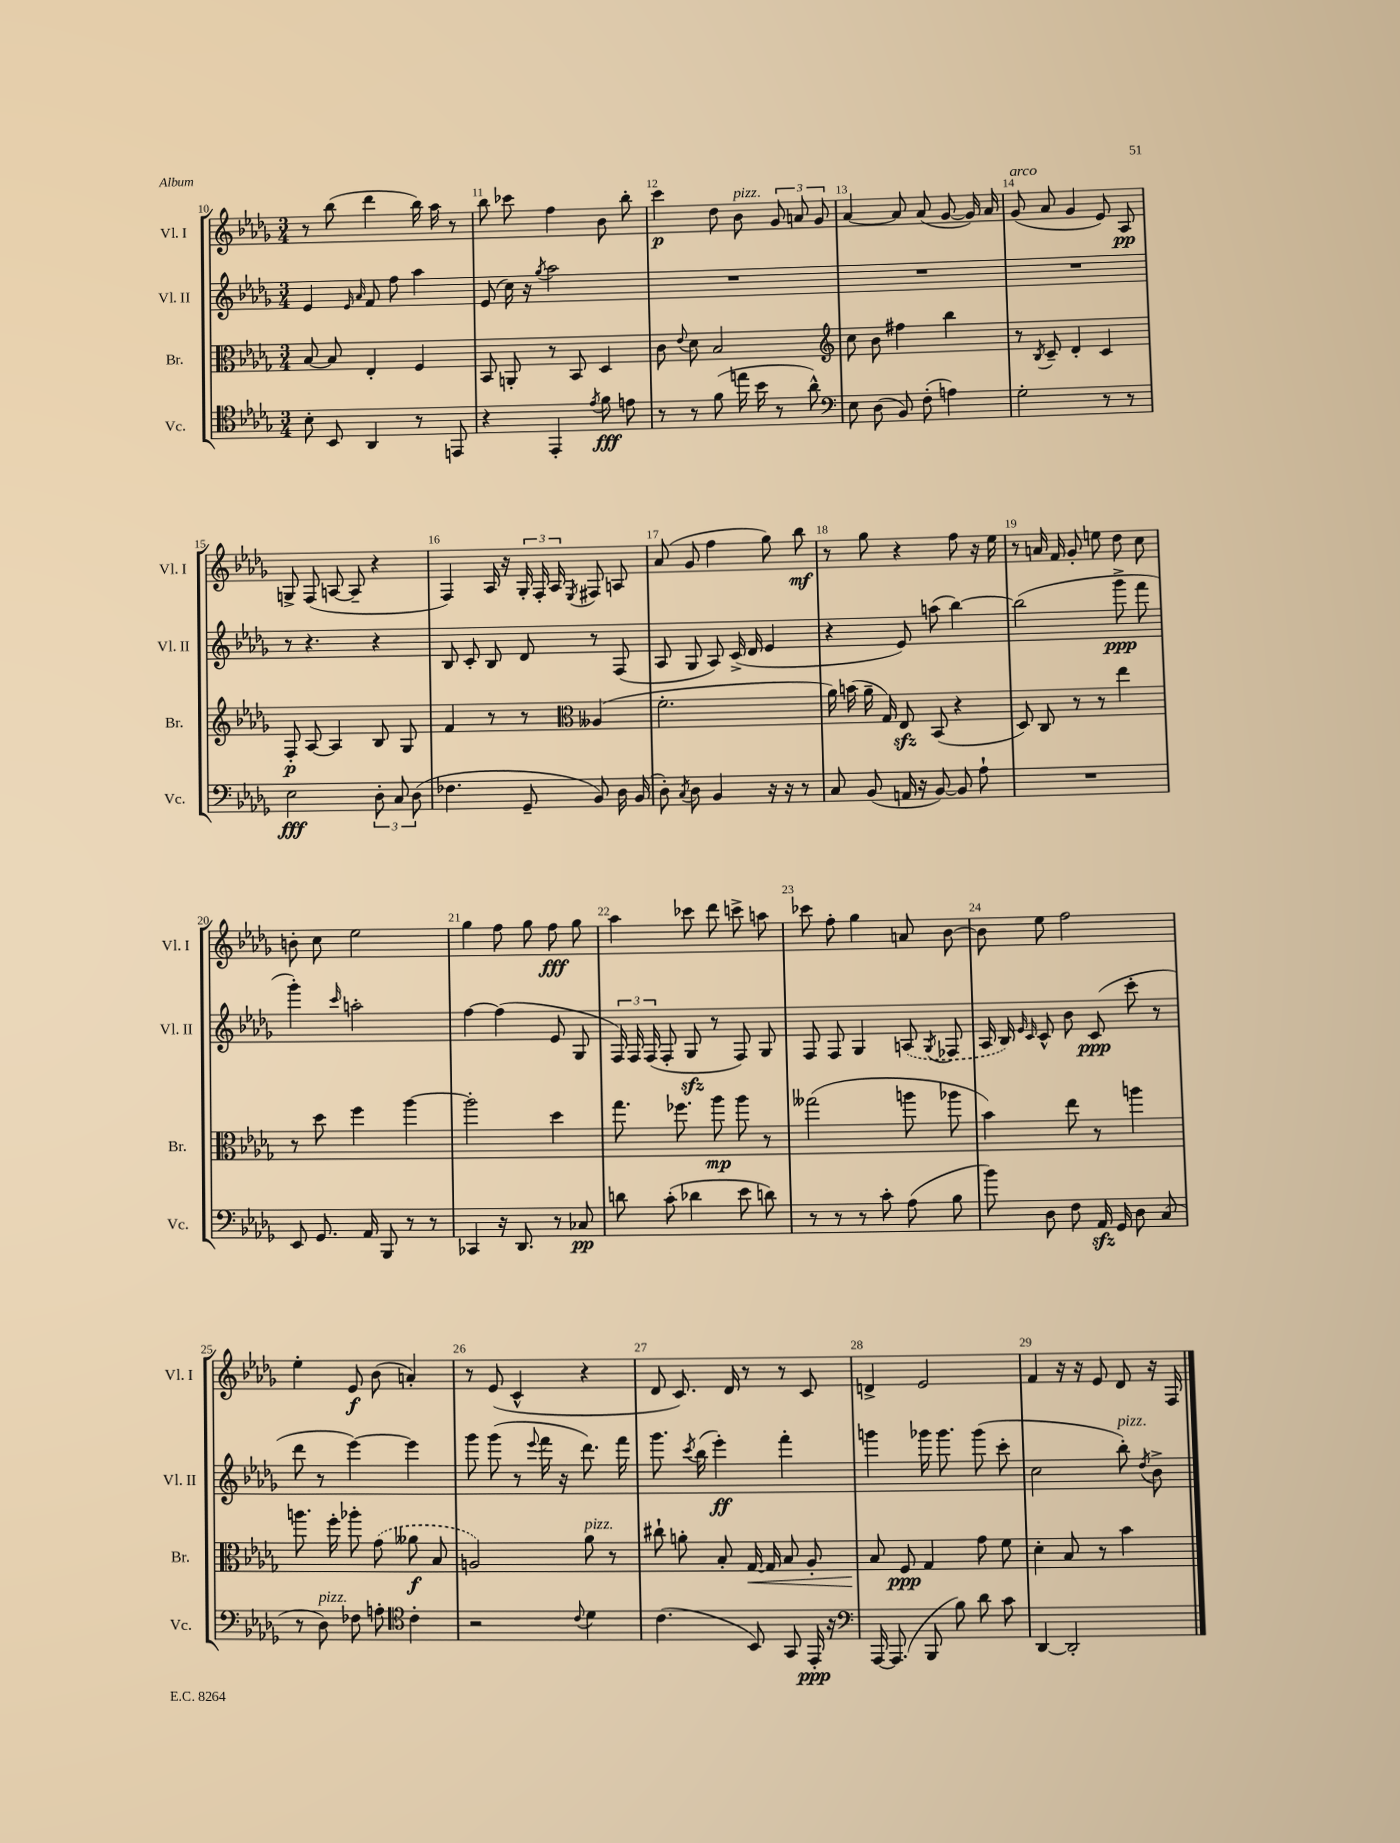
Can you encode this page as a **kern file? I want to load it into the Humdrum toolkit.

**kern	**kern	**kern	**kern
*staff4	*staff3	*staff2	*staff1
*clefC4	*clefC3	*clefG2	*clefG2
*k[b-e-a-d-g-]	*k[b-e-a-d-g-]	*k[b-e-a-d-g-]	*k[b-e-a-d-g-]
*M3/4	*M3/4	*M3/4	*M3/4
8B-'\	[8B-/	4e-/	8r
8BB-/	8B-/]	.	(8bb-\
.	.	16qqe-/	.
.	.	16qqa-/	.
4AA-/	4E-'/	8f/	4ddd-\
.	.	8ff\	.
8r	4F/	4aa-\	16bb-\)
.	.	.	16aa-\
8EE/	.	.	8r
=	=	=	=
4r	8BB-/	(8e-/	8bb-\
.	8AA'/	16cc\)	8ccc-\
.	.	16r	.
.	.	8qgg-/	.
4EE-'/	8r	2aa-\	4ff\
.	8BB-/	.	.
8qe-/	.	.	.
8f\	4D-/	.	8b-\
8e\	.	.	8bb-'\
=	=	=	=
8r	8c\	2.r	4ccc\
.	8qqe-/	.	.
8r	8d-\	.	.
(8f\	2B-/	.	8dd-\
16ee\	.	.	8b-\
16b-\	.	.	.
8r	.	.	12g-/
.	.	.	12a/
8a-^^\)	.	.	.
.	.	.	12g-/
=	=	=	=
*clefF4	*clefG2	*	*
8E-\	8cc\	2.r	[4a-/
(8D-\	8b-\	.	.
8BB-/)	4ff#\	.	8a-/]
(8F'\	.	.	(8a-/
4A\)	4bb-\	.	[8g-/
.	.	.	16g-/])
.	.	.	16a-/
=	=	=	=
2G-'\	8r	2.r	(8g-/
.	8qB-/	.	.
.	8c~/	.	8a-/
.	4d-'/	.	4g-/
8r	4c/	.	8e-/)
8r	.	.	8A-/
=	=	=	=
2E-\	8F'/	8r	8G^/
.	[8A-/	4.r	(8F/
.	4A-/]	.	[8A/
.	.	.	8A~/]
12D-'\	8B-/	4r	4r
12C/	.	.	.
.	8G-/	.	.
(12D-\	.	.	.
=	=	=	=
4.F-\	4f/	8B-/	4F/)
.	.	8c'/	.
.	8r	8B-/	16A-/
.	.	.	16r
8GG-~/	8r	8d-/	24G-'/
.	.	.	24F'/
.	.	.	24A-/
*	*clefC3	*	*
.	.	.	8qE-/
8BB-/)	(4A--/	8r	8F#/
16D-\	.	(8F/	8A/
(16BB-/	.	.	.
=	=	=	=
8D-'\)	2.f'\	8A-/	(8a-/
8qC/	.	.	.
8D-\	.	8G-/	8g-/
4BB-/	.	8A-/)	4ff\
.	.	(16c^/	.
.	.	16d-/	.
16r	.	4e-/	8gg-\)
16r	.	.	.
8r	.	.	8bb-\
=	=	=	=
8C/	16a-\)	4r	8r
.	(16b\	.	.
(8BB-/	16a-~\	.	8gg-\
.	16G-/)	.	.
16AA/	8E-/	8e-/)	4r
16r	.	.	.
[8BB-/)	(8BB-/	(8aa\	.
8BB-/]	4r	[4bb-\)	8ff\
8A-`\	.	.	16r
.	.	.	16ee-\
=	=	=	=
2.r	8D-/)	(2bb-\]	8r
.	8C/	.	16a/
.	.	.	16f/
.	8r	.	8g-'/
.	8r	.	8ee\
.	4ee-\	8ggg-^\	8dd-\
.	.	8fff\	8cc\
=	=	=	=
8EE-/	8r	4ggg-'\)	8b'\
8.GG-/	8dd-\	.	8cc\
.	.	16qqccc/	.
.	4ff\	2aa'\	2ee-\
16AA-/	.	.	.
8BBB-/	.	.	.
8r	[4aa-\	.	.
8r	.	.	.
=	=	=	=
4CC-/	2aa-'\]	[4ff\	4gg-\
16r	.	(4ff\]	8ff\
8.DD-/	.	.	.
.	.	.	8gg-\
8r	4dd-\	8e-/	8ff\
8C-/	.	8G-/	8gg-\
=	=	=	=
8d\	8.gg-\	24F/)	4aa-\
.	.	24F/	.
.	.	(24F/	.
(8c'\	.	8F'/	.
.	8.ff-\	.	.
4d-\	.	8G-/	8ccc-\
.	8aa-\	8r	8ddd-\
8e-\	8aa-\	8F/)	8ccc^\
8d\)	8r	8G-/	8aa\
=	=	=	=
8r	(2gg--\	8F/	8ccc-\
8r	.	8F/	8ff'\
8r	.	4G-/	4gg-\
8c'\	.	.	.
(8A-\	8aa\	(8A/	8a/
.	.	8qG-/	.
8B-\	8aa-\	8F-/	[8b-\
=	=	=	=
8b-\)	4b-\)	16A-/	8b-\]
.	.	16B-/)	.
.	.	16qqe-/	.
.	.	16qqc/	.
8D-\	.	8c^^/	8ee-\
8F\	8ee-\	8b-\	2ff\
16AA-/	8r	(8c/	.
16GG-/	.	.	.
8D-\	4aa\	8ccc'\	.
(8C/	.	8r	.
=	=	=	=
8r	8.aa\	8ddd-\	4ee-'\
8D-\)	.	8r	.
.	16ff'\	.	.
8F-\	8aa-'\	[4eee-\)	8e-/
8A'\	(8g-\	.	(8b-\
*clefC4	*	*	*
4c'\	8a--\	4eee-\]	4a'/)
.	8B-/	.	.
=	=	=	=
2r	2A/)	8ggg-\	8r
.	.	(8ggg-\	(8e-/
.	.	8r	4c^^/
.	.	8qqeee-/	.
.	.	16fff\	.
.	.	16r	.
8qqc/	.	.	.
4d-\	8a-\	8.ddd-\)	4r
.	8r	.	.
.	.	16fff\	.
=	=	=	=
(4.c\	8cc#`\	8.ggg-\	8d-/
.	8a'\	.	8.c/)
.	.	8qccc/	.
.	.	(16bb-\	.
.	8B-'/	4eee-'\)	.
.	.	.	16d-/
8BB-/)	[16G-/	.	8r
.	16G-/]	.	.
8GG-/	8B-/	4fff'\	8r
16EE-'/	8A-'/	.	8c/
16r	.	.	.
=	=	=	=
*clefF4	*	*	*
[16AAA-/	8B-/	4ggg\	4d^/
(8.AAA-/]	.	.	.
.	8F/	.	.
8BBB-/	4G-/	16ggg-\	2e-/
.	.	8.ggg-\	.
8B-\)	.	.	.
8d-\	8g-\	(8ggg-\	.
8c\	8f\	8ccc'\	.
=	=	=	=
[4DD-/	4d-'\	2cc\	4f/
2DD-'/]	8B-/	.	16r
.	.	.	16r
.	8r	.	8e-/
.	4b-\	8bb-'\)	8d-/
.	.	8qdd-/	.
.	.	8b-^\	16r
.	.	.	16F/
==	==	==	==
*-	*-	*-	*-
